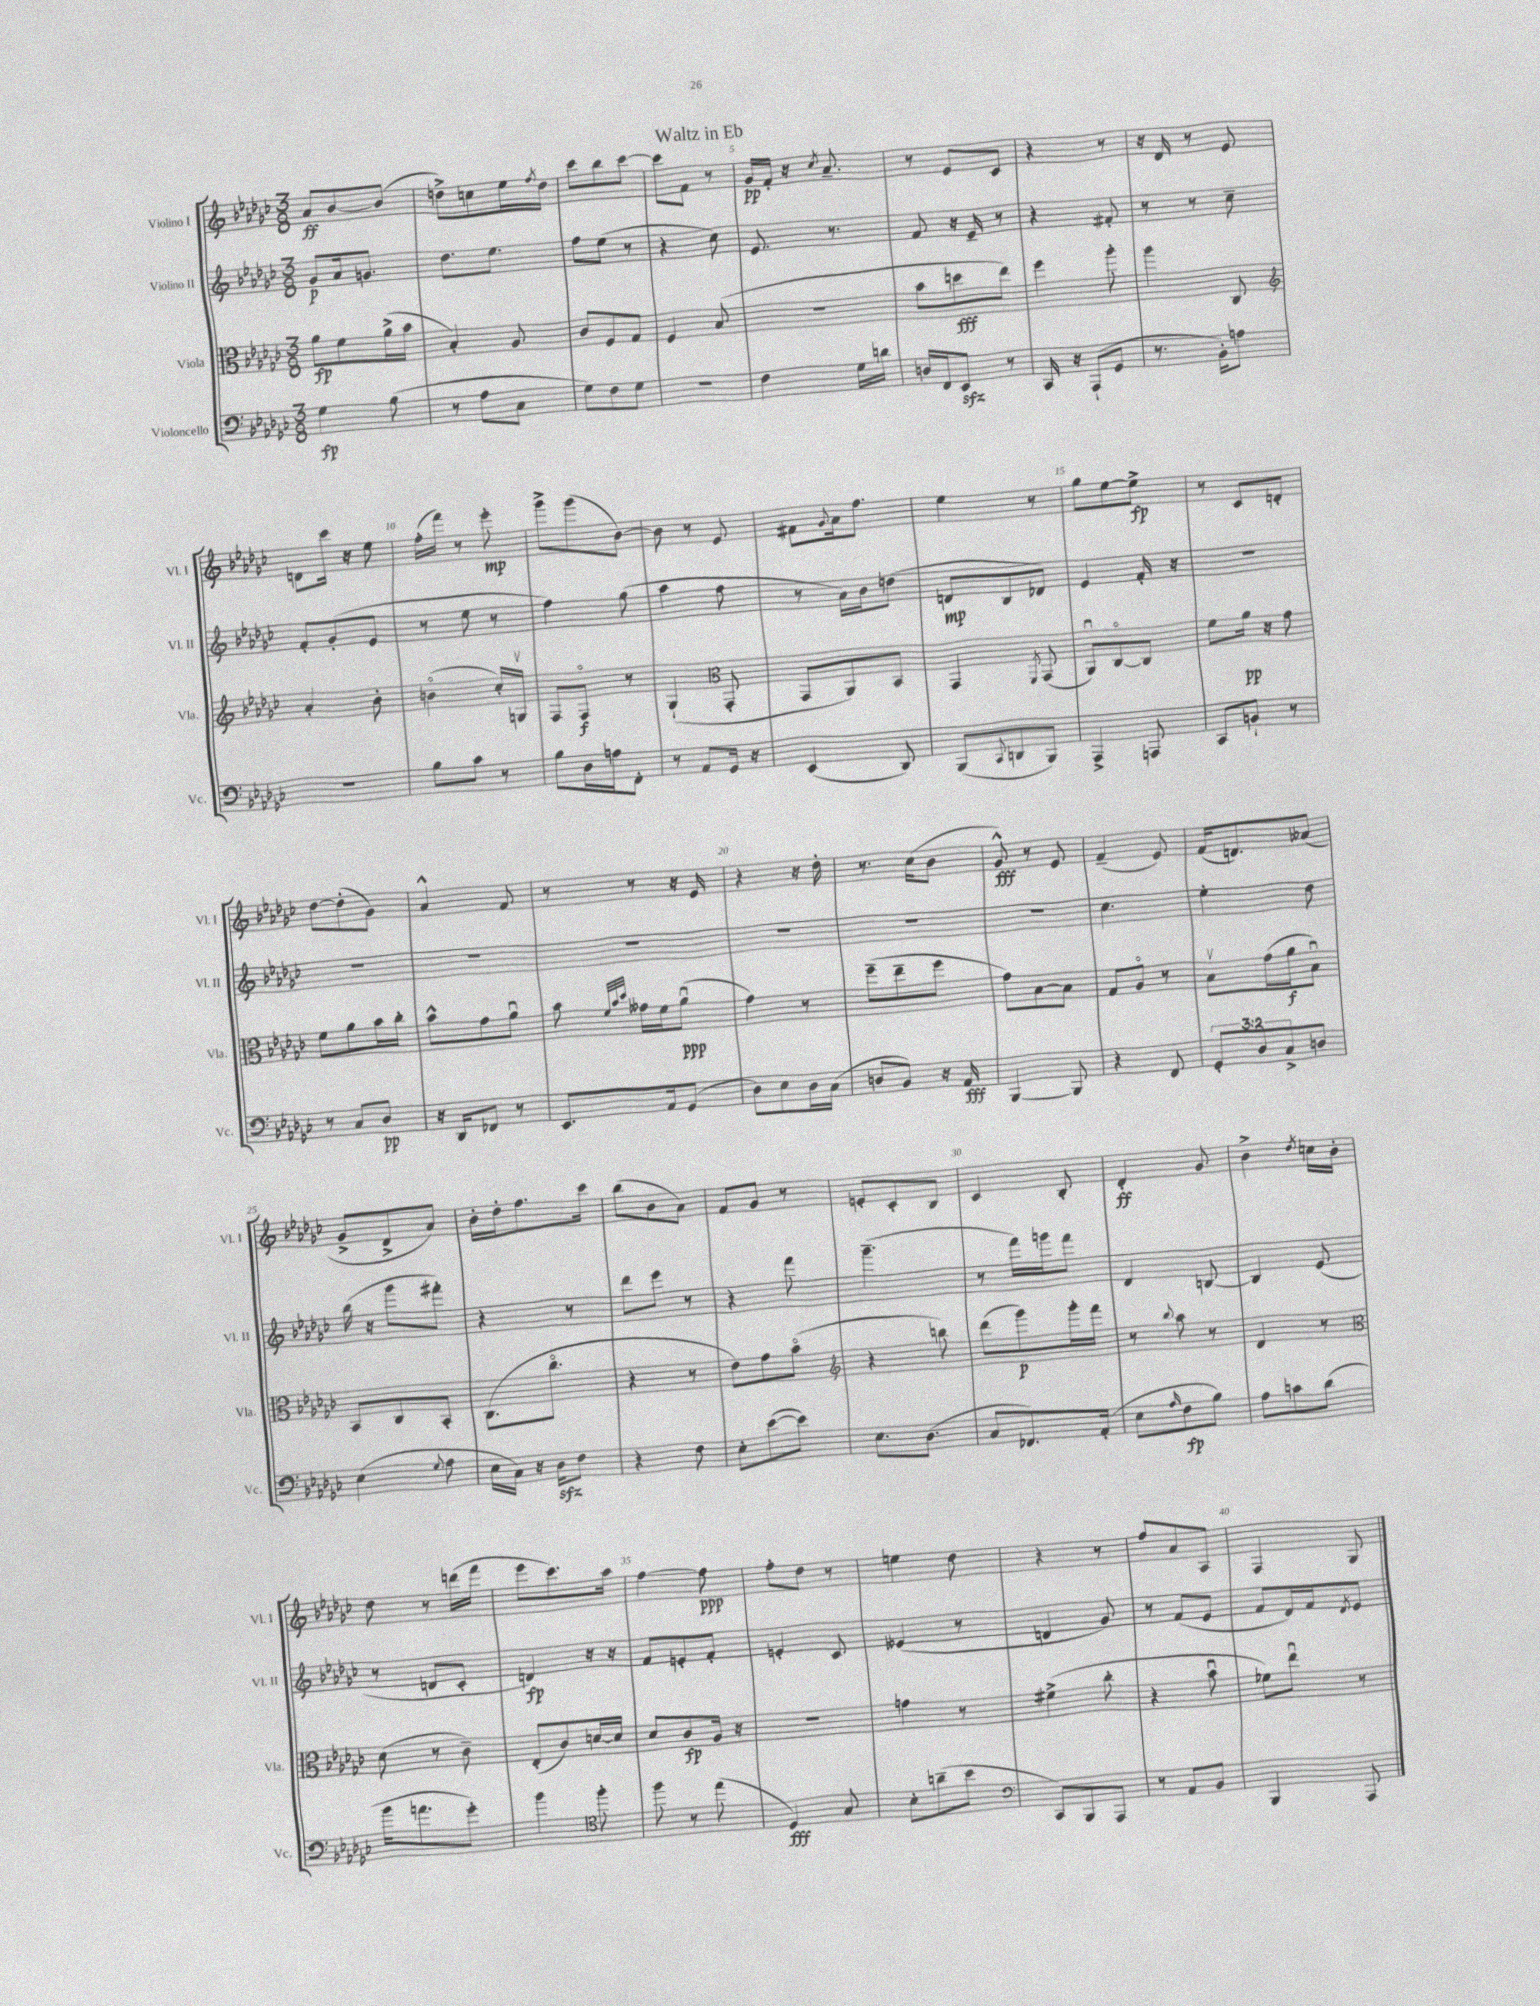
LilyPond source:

\header { title = "Waltz in Eb" }
<<
\new StaffGroup <<
\new Staff = "s0" \with { instrumentName = "Violino I" shortInstrumentName = "Vl. I" } {
    \clef treble \key ges \major \numericTimeSignature \time 3/8
    aes'8\ff bes'8~ bes'8( |
    d''8->) c''8 ees''16 \acciaccatura { f''8 } d''16 |
    ces'''8 bes''8 ces'''8~ |
    ces'''8 f'8 r8 |
    ges'16\pp f'16-. r16 \acciaccatura { ces''8 } aes'8.-- |
    r8 ees'8 ces'8 |
    r4 r8 |
    r16 des'16 r8 ees'8 |
    d'8 ces'''16 r16 ees''8 |
    f''16-.( f'''16) r8 ees'''8-.\mp |
    ges'''8-> ges'''8( bes'8~) |
    bes'8 r8 ees'8 |
    fis'8 \appoggiatura { ges'8 } aes'16 f''8. |
    ees''4 r8 |
    ges''8 ees''8~ ees''8->\fp |
    r8 ces'8 d'8-. |
    des''8~ des''8-.( ges'8) |
    aes'4-^ f'8 |
    r8 r8 r16 ees'16 |
    r4 r16 des''16-. |
    r8. ces''16( bes'8 |
    ges'8-^\fff) r8 ees'8 |
    f'4--( ees'8) |
    f'16( d'8.) aeses'8( |
    ges'8-> des'8-> aes'8) |
    bes'16-. des''16-. f''8. ces'''16 |
    bes''8( bes'8 aes'8) |
    f'8 ges'8 r8 |
    e'8-. ces'8-. bes8 |
    ces'4 bes8-. |
    des'4-.\ff ges'8 |
    bes'4-> \acciaccatura { des''8 } c''16 bes'16-. |
    des''8 r8 d'''16( f'''16 |
    ees'''8 ces'''8.) aes''16 |
    f''4~ f''8\ppp |
    f''8-. des''8 r8 |
    e''4 des''8 |
    r4 r8 |
    f''8 aes'8 aes8 |
    f4 ges8 \bar "|." |
}
\new Staff = "s1" \with { instrumentName = "Violino II" shortInstrumentName = "Vl. II" } {
    \clef treble \key ges \major \numericTimeSignature \time 3/8
    ges'8\p aes'16 g'8. |
    des''8. ees''8. |
    f''8 ees''8( r8 |
    r4 ces''8) |
    ees'8. r8. |
    f'8 r16 ees'16-- r8 |
    r4 fis'8-. |
    r8 r8 ces''8-- |
    f'8-. ges'8-.( ees'8 |
    r8 ees''8 r8 |
    f''4) ges''8( |
    aes''4 f''8 |
    r8 aes'16) bes'16 d''8( |
    d'8\mp bes8 des'8) |
    ees'4 f'16-. r16 |
    R4. |
    R4. |
    R4. |
    R4. |
    R4. |
    R4. |
    R4. |
    ces''4. |
    ees''4-. des''8 |
    bes''16( r16 ges'''8 fis'''8-.) |
    r4 r8 |
    des'''8 ees'''8 r8 |
    r4 f'''8 |
    ges'''4.--( |
    r8 f'''16) g'''16 f'''8 |
    des'4 b8~ |
    b4 ees'8( |
    r8 d'8 ces'8-. |
    d'4\fp) r16 r16 |
    f'8 e'8-. f'8-. |
    e'4-. ces'8 |
    eeses'4( r8 |
    d'4 ges'8) |
    r8 f'8( ees'8 |
    f'8 des'16) f'16 \acciaccatura { des'8 } ees'8 \bar "|." |
}
\new Staff = "s2" \with { instrumentName = "Viola" shortInstrumentName = "Vla." } {
    \clef alto \key ges \major \numericTimeSignature \time 3/8
    aes'8\fp f'8 aes'16->( bes'16 |
    bes4-.) aes8 |
    ces'8 f8 ges8 |
    f4 bes8( |
    R4. |
    bes'8 d''8\fff ees''8) |
    f''4 aes''8-. |
    aes''4 ces8 |
    \clef treble aes'4-. bes'8-. |
    b'4\flageolet( ces''16-.) g16\upbow |
    f8 f8\flageolet\f r8 |
    ges4-!( \clef alto ges,8-. |
    ges,8 aes,8) bes,8 |
    ges,4 \acciaccatura { f,8 } ges,8( |
    aes,8\downbow) ces8~\flageolet ces8 |
    f'8 aes'16\pp r16 ges'8 |
    f'8 aes'8 bes'16 ces''16-. |
    bes'8-^ ges'8 aes'8\downbow |
    bes'8 \grace { f'32 bes'32 des''32 } geses'16 f'16 aes'8\downbow\ppp( |
    ges'4) r8 |
    f''8--( ees''8-- f''8 |
    ges'8) bes8~ bes8 |
    ges8 aes8\flageolet r8 |
    bes8\upbow ges'16( aes'16\f bes8\downbow) |
    bes,8 ces8 bes,8-. |
    ces8.( ces''8.\flageolet |
    r4 r8 |
    ees'8) ges'8 bes'8\flageolet( |
    \clef treble r4 b''8) |
    des'''8( ges'''8\p) ges'''16-. f'''16 |
    r8 \appoggiatura { bes''8 } aes''8 r8 |
    des'4 r8 |
    \clef alto des'8( r8 ces'8--) |
    ees8-.( ces'8) d'16~ d'16 |
    des'8 ces'8\fp aes16 r16 |
    R4. |
    g'4 r8 |
    fis'4->( ces''8-. |
    r4 bes'8\downbow |
    fes'8) ees''8\downbow r8 \bar "|." |
}
\new Staff = "s3" \with { instrumentName = "Violoncello" shortInstrumentName = "Vc." } {
    \clef bass \key ges \major \numericTimeSignature \time 3/8 \override Staff.TupletNumber.text = #tuplet-number::calc-fraction-text
    ges4\fp bes8( |
    r8 aes8 ces8 |
    ges8) f8 ges8 |
    R4. |
    f4 ges16 d'16 |
    d16 f,16 ees,8\sfz r8 |
    ces,16 r16 aes,,8-!( ges,8 |
    r8. bes,16-.) a8 |
    R4. |
    bes8 ces'8 r8 |
    bes8 des16 a16 f,8-. |
    r8 aes,8 ges,16 r16 |
    ees,4( des,8) |
    bes,,8( \appoggiatura { ces,8 } d,8 bes,,8) |
    aes,,4-> a,,8 |
    ces,8 b,8-! r8 |
    r8 ces8 des8\pp |
    r16 des,16 fes,8 r8 |
    ees,8. aes,16 ges,8( |
    des8) ees8 des16 ces16( |
    d8 bes,8) r16 aes,16\fff |
    bes,,4~ bes,,8 |
    r4 f,8 |
    \tuplet 3/2 { ges,8-. des8 ces8-> } d8 |
    ees4( \appoggiatura { ges8 } aes8 |
    ees16 ces16) r16 des16\sfz f8 |
    r4 f8 |
    ees8-. ees'8~( ees'8) |
    ees8. des8.( |
    ces8 fes,8.) aes,16-.( |
    ees8 \grace { aes16 } f8\fp bes8) |
    aes8 c'8 des'8( |
    bes'16 a'8. ges'8-.) |
    bes'4 \clef tenor f''8-. |
    f''8 r8 ees''8( |
    des4\fff) ges8 |
    bes8-. a'8--( bes'8 |
    \clef bass ces,8) bes,,8 aes,,8 |
    r8 aes,8 bes,8 |
    bes,,4 aes,,8 \bar "|." |
}
>>
>>
\layout { \context { \Score \override BarNumber.break-visibility = ##(#f #t #t) barNumberVisibility = #(every-nth-bar-number-visible 5) } }
